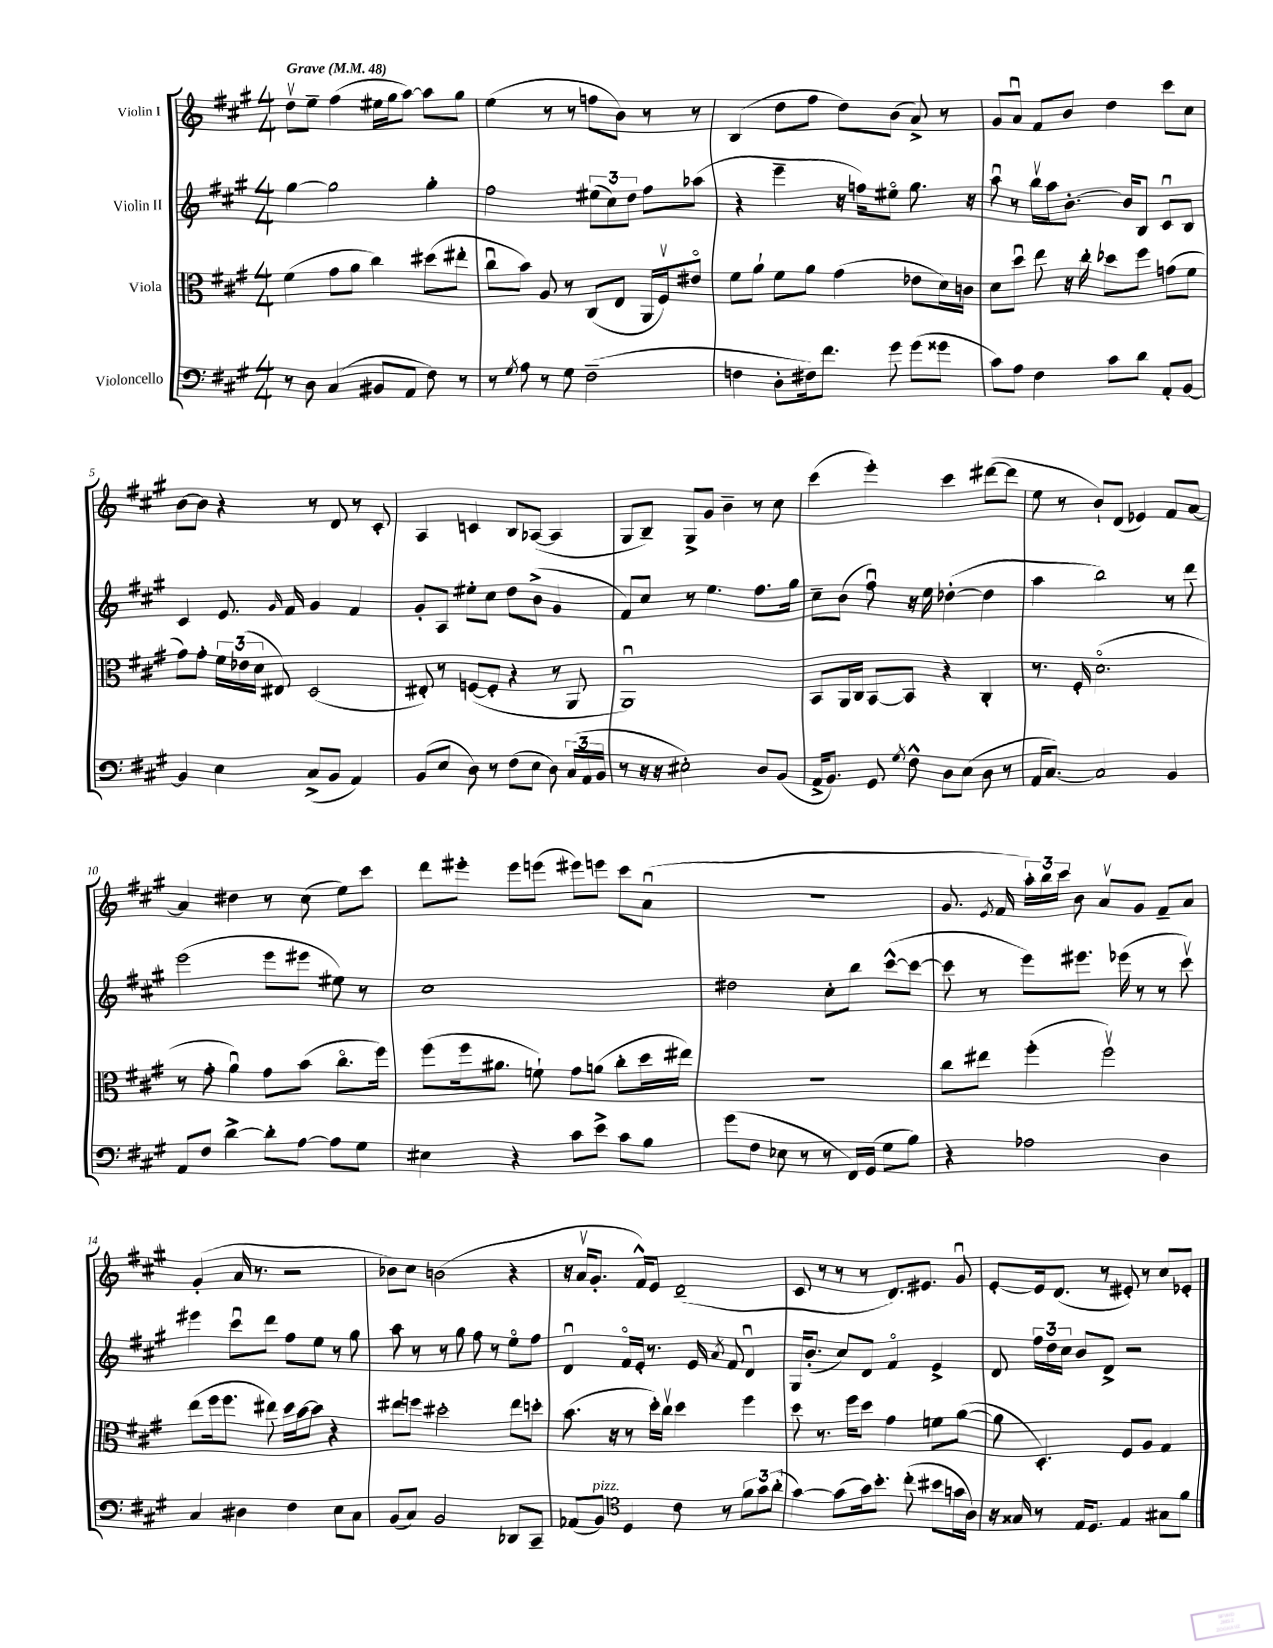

**kern	**kern	**kern	**kern
*staff4	*staff3	*staff2	*staff1
*clefF4	*clefC3	*clefG2	*clefG2
*k[f#c#g#]	*k[f#c#g#]	*k[f#c#g#]	*k[f#c#g#]
*M4/4	*M4/4	*M4/4	*M4/4
*MM48	*MM48	*MM48	*MM48
8r	(4f#	[4gg#	8ddv
8D	.	.	8ee~
(4C#	8g#	2gg#]	(4ff#
.	8a	.	.
8BB#	4cc#)	.	16ee#
.	.	.	16gg#
8AA	.	.	[8aa)
8F#)	(8dd#	4gg#'	8aa]
8r	8ee#'	.	8gg#
=	=	=	=
8r	8cc#u	2ff#	(4ee
8qG#	.	.	.
8A	8b)	.	.
8r	8A	.	8r
8G#	8r	.	8r
(2F#~	(8C#	(12ee#	8ff
.	.	12cc#)	.
.	8E	.	8b)
.	.	12dd	.
.	16AA	8ff#	8r
.	16F#v)	.	.
.	8e#o	(8aa-	8r
=	=	=	=
4F	8f#	4r	(4B
.	8a`	.	.
8D'	8f#	4eee~	8dd
16F#)	8a	.	8ff#
8.f#	.	.	.
.	(4g#	16r	8dd)
.	.	16ff)	.
8g#	.	8ee#o	(8b
(8g#	8e-	8.gg#	8a^)
8g##	16d)	.	8r
.	16c	16r	.
=	=	=	=
8c#)	8d	8aau	8g#
8A	8ddu	8r	8au
4F#	8ee	16bbv	8f#
.	.	16aa	.
.	16r	[8.b'	8b
.	16cc#'	.	.
8c#	8dd-	.	4dd
.	.	16b]	.
8d	8ff#	8B	.
8AA'	(8g	8c#u	8ccc#
[8BB	8f#	8B	8cc#
=	=	=	=
4BB]	8g#)	4c#	[8b
.	8g#'	.	8b]
4E	24f#	8.e	4r
.	(24e-	.	.
.	24d	.	.
.	8E#)	.	.
.	.	16qqg#	.
.	.	16f#	.
(8C#^	(2D	4g#	8r
8BB	.	.	8d
4AA)	.	4f#	8r
.	.	.	8c#'
=	=	=	=
(8BB	8E#')	8g#'	4A
8E	8r	8A	.
8D)	([8F	8ee#'	4c
8r	8F']	8cc#	.
(8F#	4r	8dd	8B
8E	.	(8b^	([8A-
8D)	8r	4g#	4A-]
(24C#	8AA	.	.
24AA	.	.	.
24BB	.	.	.
=	=	=	=
8r	1AAu)	8f#)	8G#
16r	.	8cc#	8B~)
16r	.	.	.
2E#')	.	8r	8G#^
.	.	4.ee	8g#
.	.	.	4b~
8D	.	8.ff#	8r
(8BB	.	.	8cc#
.	.	16gg#	.
=	=	=	=
16AA^	8BB	8cc#~	(4ccc#
8.BB)	.	.	.
.	16AA	(8b	.
.	16C#	.	.
8GG#	[8BB	8ff#u)	4eee')
8qG#	.	.	.
8F#^^	8BB]	16r	.
.	.	16ee	.
8D	4r	([4dd-'	4ccc#
(8E	.	.	.
8D	4C#'	4dd-]	([8ddd#
8r	.	.	8ddd#]
=	=	=	=
16AA	8.r	4aa	8ee
[8.C#)	.	.	.
.	.	.	8r
.	16F#'	.	.
2C#]	(2.do	2bb)	8b`)
.	.	.	(8d
.	.	.	4e-)
4BB	.	8r	8f#
.	.	8ddd	[8a
=	=	=	=
8AA	8r	(2eee	4a]
8F#	8g#'	.	.
[4d^	4au)	.	4dd#
8d']	8g#	8eee	8r
[8A	(8b	8eee#	(8cc#
8A]	8.cc#o	8ee#)	8ee)
8G#	.	8r	8ccc#
.	16ff#)	.	.
=	=	=	=
4E#	(8ff#	1cc#	8ddd
.	16ff#	.	8eee#'
.	8.a#	.	.
4r	.	.	8eee#
.	8f`)	.	(8eee
8c#	8g#	.	8eee#)
8e^	(8a	.	8eee
8c#	8cc#'	.	8ccc#
8B	16dd	.	(8au
.	16ee#)	.	.
=	=	=	=
(8g#	1r	2dd#	1r
8F#	.	.	.
8E-	.	.	.
8r	.	.	.
8r	.	8cc#'	.
16FF#)	.	8bb	.
(16GG#	.	.	.
8G#	.	([8ccc#^^	.
8B)	.	8ccc#_	.
=	=	=	=
4r	8cc#	8ccc#]	8.g#
.	8ee#	8r	.
.	.	.	8qe
.	.	.	16f#
2A-	(4ff#'	8eee)	24aa')
.	.	.	24bb
.	.	.	24ccc#
.	.	8.eee#	8b
.	2ff#v)	.	8av
.	.	(16eee-	.
.	.	8r	8g#
4D	.	8r	8f#~
.	.	8ccc#v)	8a
=	=	=	=
4C#	(8ee	4eee#	(4g#'
.	16ff#	.	.
.	8.ff#	.	.
4D#	.	8ccc#u	16a
.	.	.	8.r
.	8ee#)	8ddd	.
4F#	16dd	8ff#	2r
.	[16b	.	.
.	8b]	8ee	.
8E	4r	8r	.
8C#	.	8gg#	.
=	=	=	=
(8BB	8ee#	8aa	8b-)
8C#)	8ff	8r	8cc#
2BB	2dd#'	8r	(2b
.	.	8gg#	.
.	.	8ff#	.
.	.	8r	.
8DD-	8ee#	8eeo	4r
8CC#~	8dd'	8ff#	.
=	=	=	=
(8AA-	(8.b	4du	16r
.	.	.	16av
8BB)	.	.	8.g#'
.	16r	.	.
*clefC4	*	*	*
4D	8r	16f#o	.
.	.	16e'	16f#^^)
.	16dd')	8.r	8e
.	16cc#v	.	.
8c#	4dd	.	(2d~
.	.	16e	.
.	.	8qa	.
8r	.	8f#	.
12f#	4ff#	4du	.
12g#	.	.	.
(12a'	.	.	.
=	=	=	=
[4g#)	8dd	16G#	8c#
.	.	(8.b'	.
.	8.r	.	8r
(8g#]	.	8cc#)	8r
.	16ff#	.	.
16g#)	8dd	8d	8r
8.b'	.	.	.
.	4g#	4f#o	8.d)
(8cc#'	.	.	.
.	.	.	8.e#
8b#	8f	4e^	.
16g	([8a	.	8g#u
16A)	.	.	.
=	=	=	=
16r	8a]	8d	[8e'
16G##	.	.	.
8r	4.D')	24ff#	16e]
.	.	24dd	.
.	.	.	(8.d
.	.	24cc#	.
16E	.	8b	.
8.D	.	.	.
.	.	8d^	8r
4E	8F#	2r	8e#')
.	8A	.	8r
8G#	4G#	.	8cc#
8f#	.	.	8e-'
==	==	==	==
*-	*-	*-	*-
